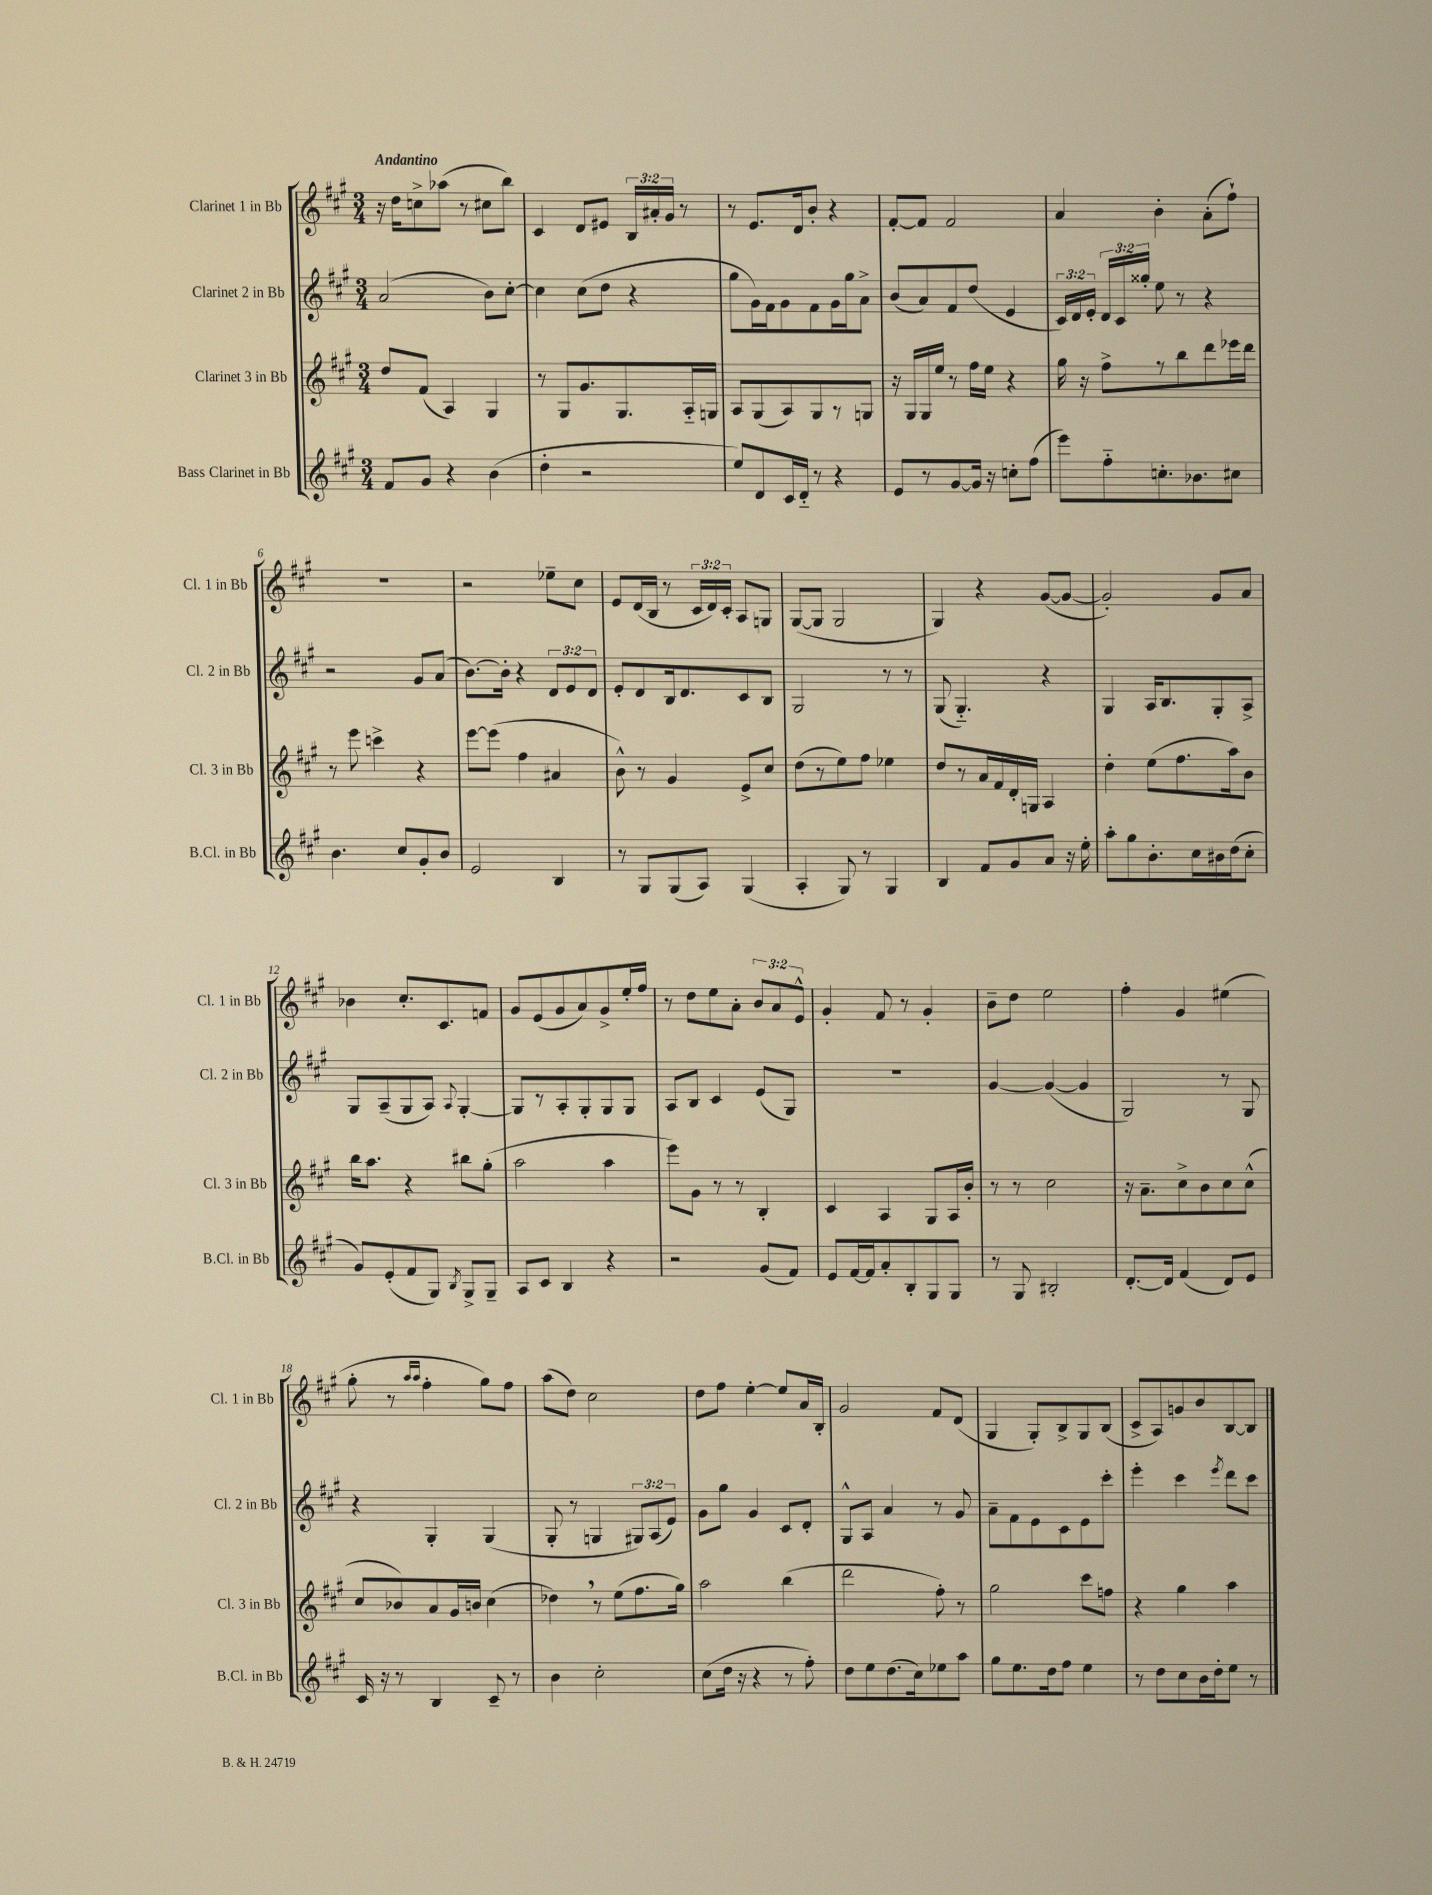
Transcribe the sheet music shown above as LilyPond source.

<<
\new StaffGroup <<
\new Staff = "s0" \with { instrumentName = "Clarinet 1 in Bb" shortInstrumentName = "Cl. 1 in Bb" } {
    \clef treble \key a \major \numericTimeSignature \time 3/4 \override Staff.TupletNumber.text = #tuplet-number::calc-fraction-text \tempo "Andantino"
    \autoBeamOff r16 d''16[ c''8-> aes''8]( r8 cis''8[ b''8]) |
    cis'4 d'8[ eis'8] \tuplet 3/2 { b16[ ais'16-. gis'16] } r8 |
    r8 e'8.[ d'16 b'8]-. r4 |
    fis'8[~-. fis'8] fis'2 |
    a'4 b'4-. a'8[-.( fis''8]-!) |
    R2. |
    r2 ees''8[-- cis''8] |
    e'8[ d'16( b16] r8 \tuplet 3/2 { cis'16[ d'16) cis'16]-. } a8[ g8] |
    gis8[~( gis8] gis2 |
    gis4) r4 gis'8[~( gis'8]~ |
    gis'2-.) gis'8[ a'8] |
    bes'4 cis''8.[-. cis'8. f'8] |
    gis'8[ e'8( gis'8 a'8) gis'8-> e''16-. fis''16] |
    r8 d''8[ e''8 a'8]-. \tuplet 3/2 { b'8[ a'8 e'8]-^ } |
    gis'4-. fis'8 r8 gis'4-. |
    b'8[-- d''8] e''2 |
    fis''4-. gis'4 eis''4( |
    gis''8-. r8 \grace { a''16[ a''16] } fis''4-. gis''8[) fis''8] |
    a''8[( d''8]) cis''2 |
    d''8[ fis''8] e''4~-. e''8[ a'16 b16]-. |
    gis'2 fis'8[ d'8]( |
    gis4 gis8[-.) b8-> gis8 b8]( |
    cis'8[-> a8) g'8 b'8 b8~ b8] \bar "|." |
}
\new Staff = "s1" \with { instrumentName = "Clarinet 2 in Bb" shortInstrumentName = "Cl. 2 in Bb" } {
    \clef treble \key a \major \numericTimeSignature \time 3/4 \override Staff.TupletNumber.text = #tuplet-number::calc-fraction-text
    \autoBeamOff a'2( b'8[) cis''8]~-. |
    cis''4 cis''8[( d''8] r4 |
    gis''8[ gis'16) fis'16 gis'8 fis'8 gis'16 gis''16 a'8]-> |
    b'8[( a'8) fis'8 d''8]( e'4 |
    \tuplet 3/2 { cis'16[) d'16 e'16]-. } \tuplet 3/2 { d'16[ cis'16 gisis''16]-. } e''8 r8 r4 |
    r2 gis'8[ a'8]( |
    b'8.[~) b'16]-. r4 \tuplet 3/2 { d'8[ e'8 d'8] } |
    e'8[-. d'8 b16 d'8. cis'8 b8] |
    gis2 r8 r8 |
    gis8( gis4.-_) r4 |
    gis4 a16[ b8. gis8-. a8]-> |
    gis8[ a8--( gis8 a8]) \appoggiatura { a8 } gis4~-. |
    gis8[ r8 a8-. gis8-. gis8 gis8] |
    a8[ b8] cis'4 e'8[( gis8]) |
    R2. |
    gis'4~ gis'4~( gis'4 |
    gis2) r8 gis8 |
    r4 gis4-. gis4( |
    gis8-. r8 g4 \tuplet 3/2 { gis8[) a8( e'8]) } |
    gis'8[ gis''8] gis'4 cis'8[ d'8]-. |
    gis8[-^ a8] a'4 r8 gis'8 |
    a'8[-- fis'8 e'8 cis'8 e'8 cis'''8]-. |
    e'''4-. cis'''4 \acciaccatura { e'''8 } d'''8[ cis'''8] \bar "|." |
}
\new Staff = "s2" \with { instrumentName = "Clarinet 3 in Bb" shortInstrumentName = "Cl. 3 in Bb" } {
    \clef treble \key a \major \numericTimeSignature \time 3/4
    \autoBeamOff d''8[ fis'8]( a4) gis4 |
    r8 gis8[ gis'8. gis8. a16-_ g16] |
    a8[ gis8( a8) gis8 r8 g8] |
    r16 gis16[ gis16 e''16] r8 fis''16[ e''16] r4 |
    gis''16 r16 fis''8[-> r8 b''8 d'''8 ees'''16 d'''16] |
    r8 e'''8 c'''4-> r4 |
    e'''8[~ e'''8]( fis''4 ais'4 |
    b'8-^) r8 gis'4 e'8[-> cis''8] |
    d''8[( r8 e''8) fis''8] ees''4 |
    d''8[ r8 a'16 fis'16 d'16-. g16] a4 |
    d''4-. e''8[( fis''8. a''16) b'8] |
    b''16[ a''8.] r4 bis''8[ gis''8]-.( |
    a''2 a''4 |
    e'''8[) gis'8] r8 r8 b4-. |
    cis'4 a4 gis8[ a16 b'16]-. |
    r8 r8 cis''2 |
    r16 a'8.[-- cis''8-> b'8 cis''8 cis''8]-^( |
    cis''8[ bes'8) a'8 gis'16 b'16] cis''4( |
    des''4) \breathe r8 e''8[( fis''8. gis''16]) |
    a''2 b''4( |
    d'''2 fis''8-.) r8 |
    gis''2 cis'''8[ f''8] |
    r4 gis''4 a''4 \bar "|." |
}
\new Staff = "s3" \with { instrumentName = "Bass Clarinet in Bb" shortInstrumentName = "B.Cl. in Bb" } {
    \clef treble \key a \major \numericTimeSignature \time 3/4
    \autoBeamOff fis'8[ gis'8] r4 b'4( |
    d''4-. r2 |
    e''8[) d'8 cis'16 d'16]-_ r8 r4 |
    e'8[ r8 gis'8~ gis'16] r16 c''8[-. fis''8]( |
    e'''8[) fis''8-_ c''8.-. bes'8. cis''8] |
    b'4. cis''8[ gis'8-. b'8] |
    e'2 b4 |
    r8 gis8[ gis8( a8]) gis4( |
    a4-. gis8) r8 gis4 |
    b4 fis'8[ gis'8 a'8] r16 e''16-. |
    a''8[-. gis''8 b'8.-. cis''16 bis'16 d''16( cis''8]-. |
    gis'8[) e'8-.( fis'8 gis8]) \acciaccatura { b8 } gis8[-> gis8]-- |
    a8[ cis'8] b4 r4 |
    r2 gis'8[( fis'8]) |
    e'8[ fis'16~ fis'16 a'8-. b8-. gis8 gis8] |
    r8 gis8 bis2-. |
    d'8.[~-. d'16] fis'4( d'8[) e'8] |
    cis'16 r16 r8 b4 cis'8-- r8 |
    b'4 cis''2-. |
    cis''8[( d''16] r16 r4 r8 fis''8-.) |
    d''8[ e''8 d''8.( cis''16) ees''8 a''8] |
    gis''8[ e''8. d''16 fis''8] e''4 |
    r8 d''8[ cis''8 b'16 d''16-. e''8] r8 \bar "|." |
}
>>
>>
